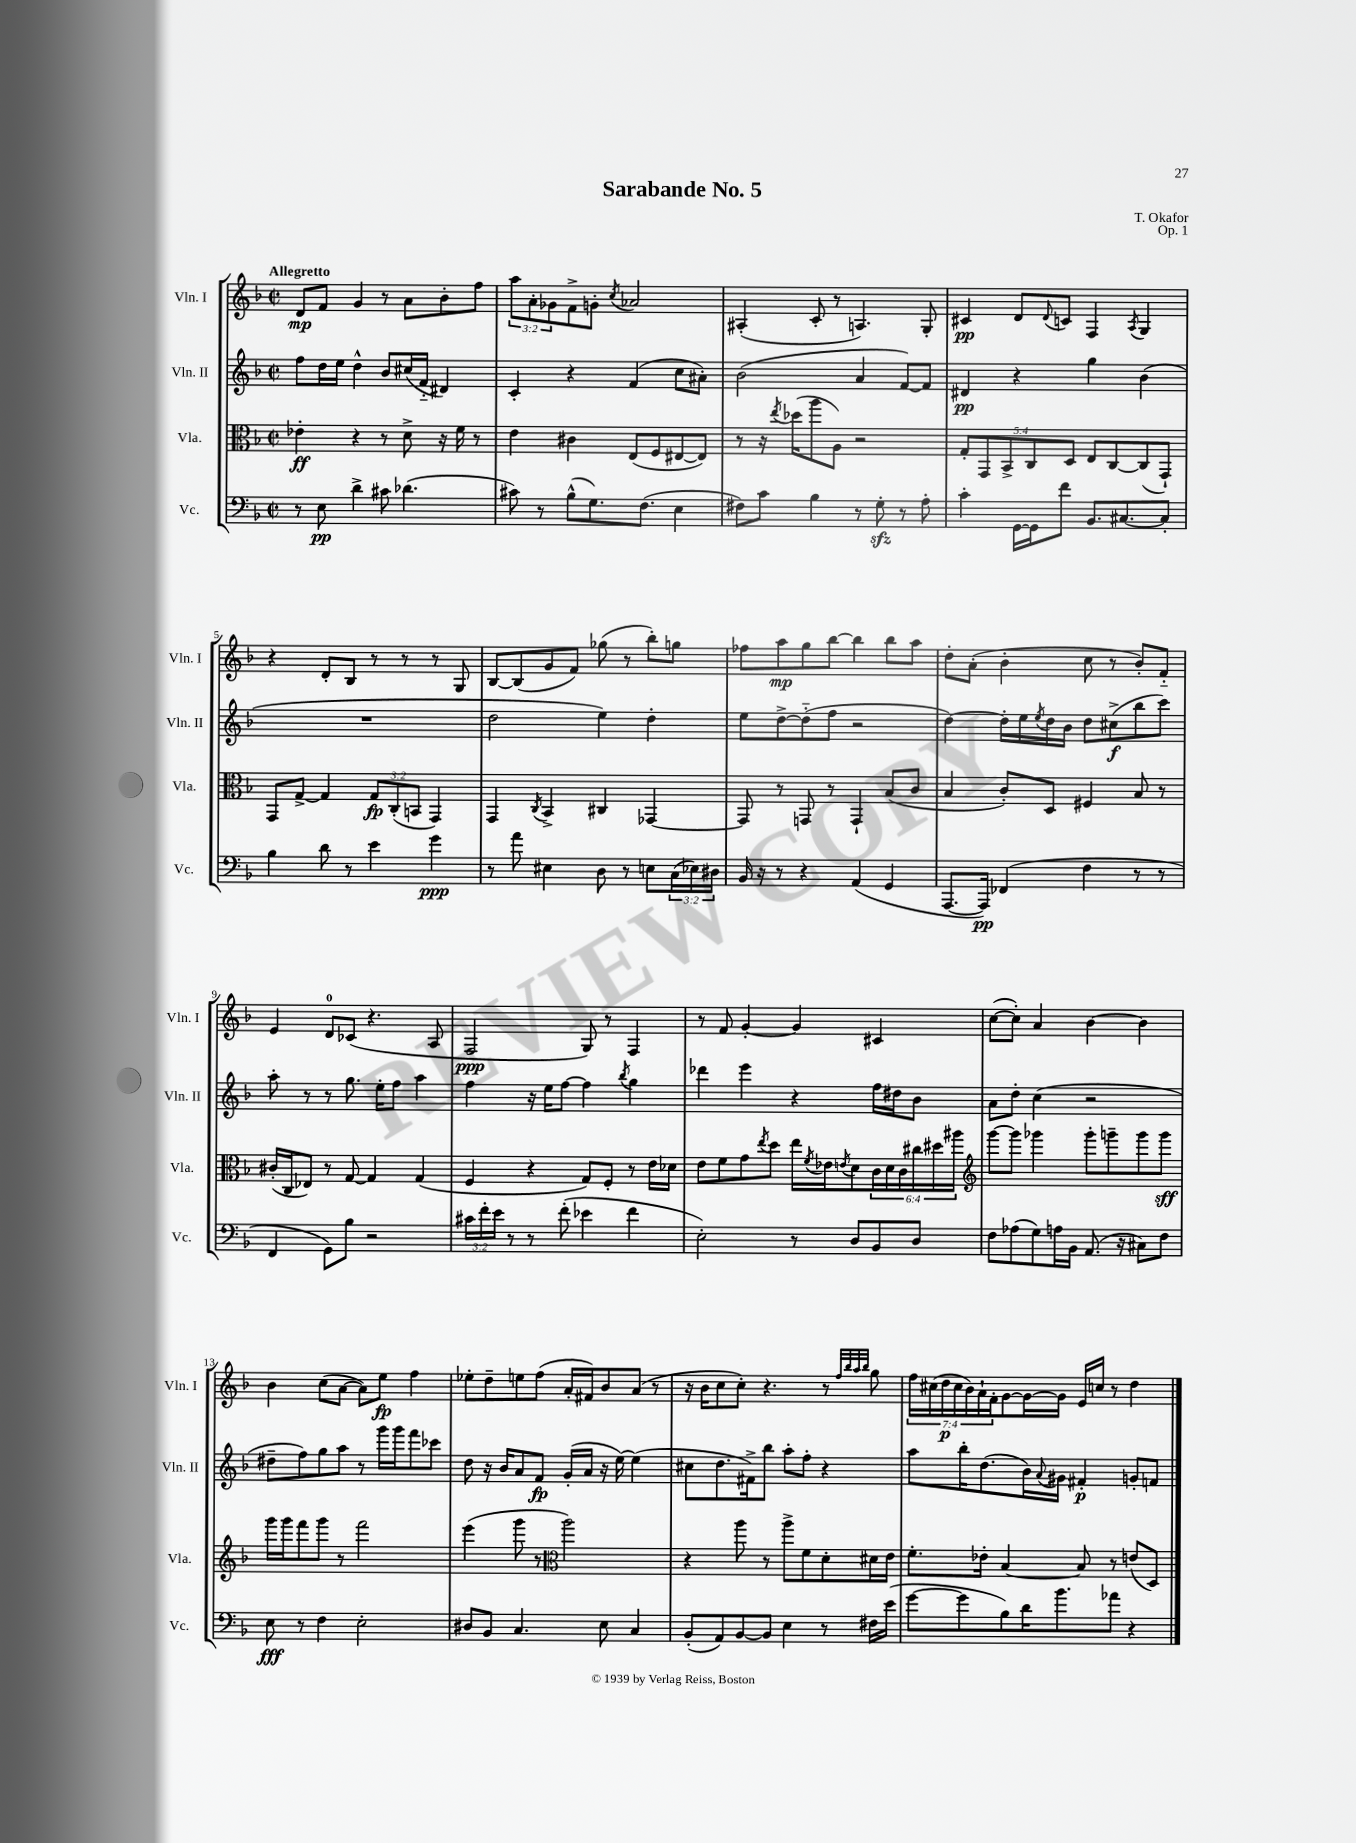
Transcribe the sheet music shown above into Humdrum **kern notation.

**kern	**dynam	**kern	**dynam	**kern	**dynam	**kern	**dynam
*part4	*part4	*part3	*part3	*part2	*part2	*part1	*part1
*staff4	*staff4	*staff3	*staff3	*staff2	*staff2	*staff1	*staff1
*I"Vc.	*	*I"Vla.	*	*I"Vln. II	*	*I"Vln. I	*
*I'Vc.	*	*I'Vla.	*	*I'Vln. II	*	*I'Vln. I	*
*clefF4	*	*clefC3	*	*clefG2	*	*clefG2	*
*k[b-]	*	*k[b-]	*	*k[b-]	*	*k[b-]	*
*M2/2	*	*M2/2	*	*M2/2	*	*M2/2	*
*met(c|)	*	*met(c|)	*	*met(c|)	*	*met(c|)	*
=1	=1	=1	=1	=1	=1	=1	=1
!	!	!	!	!	!	!LO:TX:a:B:t=Allegretto	!
8r	.	4e-X'\	ff	8ff\L	.	8d/L	mp
8E\	pp	.	.	16dd\L	.	8f/J	.
.	.	.	.	16ee\JJ	.	.	.
4d^\	.	4r	.	4dd^^\	.	4g/	.
8c#X\	.	8r	.	8b-/L	.	8r	.
(4.d-X\	.	8d^\	.	(16cc#X/L	.	8a\L	.
.	.	.	.	16f/JJ	.	.	.
.	.	16r	.	4d#X/)	.	8b-'\	.
.	.	16f\	.	.	.	.	.
.	.	8r	.	.	.	8ff\J	.
=2	=2	=2	=2	=2	=2	=2	=2
8c#X\)	.	4e\	.	4c'/	.	12aa\L	.
.	.	.	.	.	.	12a'\	.
8r	.	.	.	.	.	.	.
.	.	.	.	.	.	12g-X\	.
(8B-^^\L	.	4c#X\	.	4r	.	8f^\	.
8.G\)	.	.	.	.	.	8gn'\J	.
.	.	.	.	.	.	8qcc/	.
.	.	(8E/L	.	(4f/	.	2a-X/	.
(8.F\J	.	.	.	.	.	.	.
.	.	8F/	.	.	.	.	.
4E\	.	[8E#X/	.	8cc\L	.	.	.
.	.	8E#/J])	.	8a#X'\J)	.	.	.
=3	=3	=3	=3	=3	=3	=3	=3
8F#X\L)	.	8r	.	(2b-\	.	(4A#X'/	.
8c\J	.	16r	.	.	.	.	.
.	.	8qee/	.	.	.	.	.
.	.	(16dd-X\KL	.	.	.	.	.
4B-\	.	8aa\	.	.	.	8c'/	.
.	.	8A\J)	.	.	.	8r	.
8r	.	2r	.	4a/	.	4.An/)	.
8Gzz'\	.	.	.	.	.	.	.
8r	.	.	.	[8f/L)	.	.	.
8A'\	.	.	.	8f/J]	.	8G'/	.
=4	=4	=4	=4	=4	=4	=4	=4
4c'\	.	10G'/L	.	4d#X/	pp	4c#X/	pp
.	.	10GG/	.	.	.	.	.
.	.	10BB-^/	.	.	.	.	.
[16GG\LL	.	.	.	4r	.	8d/L	.
.	.	10C/	.	.	.	.	.
16GG\J]	.	.	.	.	.	.	.
.	.	.	.	.	.	8qqd/	.
8f\J	.	.	.	.	.	8cn/J	.
.	.	10D/J	.	.	.	.	.
8.BB-/L	.	8E/L	.	4gg\	.	4F/	.
.	.	[8C/	.	.	.	.	.
[8.C#X/	.	.	.	.	.	.	.
.	.	.	.	.	.	8qA/	.
.	.	(8C/]	.	(4b-\	.	4G/	.
8C#'/J]	.	8GG`/J)	.	.	.	.	.
!!LO:LB:g=z
=5	=5	=5	=5	=5	=5	=5	=5
4B-\	.	8GG/L	.	1r	.	4r	.
.	.	[8G^/J	.	.	.	.	.
8d\	.	4G/]	.	.	.	8d'/L	.
8r	.	.	.	.	.	8B-/J	.
4e\	.	12G/L	fp	.	.	8r	.
.	.	(12C'/	.	.	.	.	.
.	.	.	.	.	.	8r	.
.	.	12BBn/J	.	.	.	.	.
4g\	ppp	4GG/)	.	.	.	8r	.
.	.	.	.	.	.	8G/	.
=6	=6	=6	=6	=6	=6	=6	=6
8r	.	4GG/	.	2dd\	.	[8B-/L	.
8a\	.	.	.	.	.	(8B-/]	.
.	.	8qC/	.	.	.	.	.
4E#X\	.	4BB-^/	.	.	.	8g/	.
.	.	.	.	.	.	8f/J)	.
8D\	.	4C#X/	.	4ee\)	.	(8gg-X\	.
8r	.	.	.	.	.	8r	.
8En\L	.	[4GG-X/	.	4dd'\	.	8bb-'\L)	.
(24C\L	.	.	.	.	.	8ggn\J	.
24E-X\)	.	.	.	.	.	.	.
24D#X\JJ	.	.	.	.	.	.	.
=7	=7	=7	=7	=7	=7	=7	=7
16BB-/	.	8GG-/]	.	8ee\L	.	8ff-X\L	.
16r	.	.	.	.	.	.	.
8r	.	8r	.	[8dd^\	.	8aa\	mp
4r	.	8GGn/	.	(8dd\]	.	8gg\	.
.	.	8r	.	8ff\J	.	[8bb-\J	.
(4AA/	.	4GG`/	.	2r	.	4bb-\]	.
4GG/	.	(8B-/L	.	.	.	8bb-\L	.
.	.	8c/J	.	.	.	8aa\J	.
=8	=8	=8	=8	=8	=8	=8	=8
[8.AAA/L	.	4B-/	.	[4dd\)	.	8dd'\L	.
.	.	.	.	.	.	(8a'\J	.
16AAA/Jk])	pp	.	.	.	.	.	.
(4FF-X/	.	8c'/L)	.	16dd'\LL]	.	4b-'\	.
.	.	.	.	16ee\	.	.	.
.	.	.	.	8qee/	.	.	.
.	.	8D/J	.	16dd\	.	.	.
.	.	.	.	16b-\JJ	.	.	.
4F\	.	4F#X/	.	8dd\L	.	8cc\	.
.	.	.	.	(8cc#X^\	f	8r	.
8r	.	8B-/	.	8bb-\	.	8b-'/L)	.
8r	.	8r	.	8ccc\J)	.	8f/J	.
!!LO:LB:g=z
=9	=9	=9	=9	=9	=9	=9	=9
4FF/	.	(16c#X'/LL	.	8aa'\	.	4e/	.
.	.	16C/J	.	.	.	.	.
.	.	8E-X/J)	.	8r	.	.	.
8GG\L)	.	8r	.	8r	.	8d/L	.
8B-\J	.	[8G/	.	8.gg\	.	(8c-X/J	.
2r	.	4G/]	.	.	.	4.r	.
.	.	.	.	16ee'\KL	.	.	.
.	.	.	.	8ff\J	.	.	.
.	.	(4G/	.	4aa\	.	.	.
.	.	.	.	.	.	8A/	.
=10	=10	=10	=10	=10	=10	=10	=10
24c#X\LL	.	4F/	.	4ff\	.	2F/	ppp
24f'\	.	.	.	.	.	.	.
24e\JJ	.	.	.	.	.	.	.
8r	.	.	.	.	.	.	.
8r	.	4r	.	16r	.	.	.
.	.	.	.	16ee\KL	.	.	.
(8f'\	.	.	.	[8ff\J	.	.	.
4e-X\	.	8G/L)	.	4ff\]	.	8G/)	.
.	.	8F'/J	.	.	.	8r	.
.	.	.	.	8qbb-/	.	.	.
4f\	.	8r	.	4gg\	.	4F/	.
.	.	16e\LL	.	.	.	.	.
.	.	16d-X\JJ	.	.	.	.	.
=11	=11	=11	=11	=11	=11	=11	=11
2E'\)	.	8e\L	.	4ddd-X\	.	8r	.
.	.	8f\	.	.	.	8f/	.
.	.	8g\	.	4eee\	.	[4g'/	.
.	.	8qee/	.	.	.	.	.
.	.	8dd\J	.	.	.	.	.
8r	.	16ee\LL	.	4r	.	4g/]	.
.	.	8qf/	.	.	.	.	.
.	.	16e-X\J	.	.	.	.	.
.	.	8qen/	.	.	.	.	.
8D/L	.	8d\	.	.	.	.	.
8BB-/	.	24c\L	.	16ff\LL	.	4c#X/	.
.	.	24d\	.	.	.	.	.
.	.	.	.	16dd#X\J	.	.	.
.	.	24c\	.	.	.	.	.
8D/J	.	24cc#X\	.	8b-\J	.	.	.
.	.	24dd#X\	.	.	.	.	.
.	.	24aa#X\JJ	.	.	.	.	.
=12	=12	=12	=12	=12	=12	=12	=12
*	*	*clefG2	*	*	*	*	*
8F\L	.	[8ggg\L	.	8a\L	.	([8cc\L	.
(8A-X\	.	8ggg\J]	.	8dd'\J	.	8cc'\J])	.
8G\)	.	4ggg-X\	.	(4cc\	.	4a/	.
16An\L	.	.	.	.	.	.	.
16BB-\JJ	.	.	.	.	.	.	.
(8.AA/	.	8ggg-'\L	.	2r	.	[4b-\	.
.	.	8gggn~\	.	.	.	.	.
16r	.	.	.	.	.	.	.
8C#X\L)	.	8ggg\	.	.	.	4b-\]	.
8F\J	.	8ggg\J	sff	.	.	.	.
!!LO:LB:g=z
=13	=13	=13	=13	=13	=13	=13	=13
8E\	fff	16ggg\LL	.	8dd#X~\L	.	4b-\	.
.	.	16ggg\J	.	.	.	.	.
8r	.	8fff\	.	8ff\)	.	.	.
4F\	.	8ggg\J	.	8gg\	.	(8cc\L	.
.	.	8r	.	8aa\J	.	[8a\J	.
2E'\	.	2fff\	.	8r	.	8a\L])	.
.	.	.	.	16ggg\LL	.	8ee\J	fp
.	.	.	.	16ggg\J	.	.	.
.	.	.	.	8fff\	.	4ff\	.
.	.	.	.	8ccc-X\J	.	.	.
=14	=14	=14	=14	=14	=14	=14	=14
8D#X/L	.	(4eee\	.	8dd\	.	8ee-X'\L	.
8BB-/J	.	.	.	16r	.	8dd~\	.
.	.	.	.	16b-/KL	.	.	.
4.C/	.	8ggg\	.	8a/	.	8een\	.
.	.	8r	.	8f/J	fp	(8ff\J	.
*	*	*clefC3	*	*	*	*	*
.	.	2aa\)	.	(16g'/LL	.	16a'/LL	.
.	.	.	.	16a/JJ	.	16f#X/J)	.
8E\	.	.	.	16r	.	8b-/	.
.	.	.	.	[16ee\)	.	.	.
4C/	.	.	.	(4ee\]	.	(8a/J	.
.	.	.	.	.	.	8r	.
=15	=15	=15	=15	=15	=15	=15	=15
(8BB-'/L	.	4r	.	8cc#X\L	.	16r	.
.	.	.	.	.	.	16b-\KL	.
8AA/)	.	.	.	8.dd\	.	8cc\	.
[8BB-/	.	8aa\	.	.	.	8cc'\J)	.
.	.	.	.	16f#X^\k)	.	.	.
8BB-/J]	.	8r	.	8bb-\J	.	4.r	.
4E\	.	8aa^\L	.	8aa'\L	.	.	.
.	.	8f\	.	8ff'\J	.	.	.
8r	.	8d'\	.	4r	.	8r	.
.	.	.	.	.	.	32qqff/LLL	.
.	.	.	.	.	.	32qqbb-/	.
.	.	.	.	.	.	32qqaa/	.
.	.	.	.	.	.	32qqbb-/JJJ	.
16F#X\LL	.	16d#X\L	.	.	.	8gg\	.
(16e\JJ	.	16e\JJ	.	.	.	.	.
=16	=16	=16	=16	=16	=16	=16	=16
[8g\L	.	8.f'\L	.	8aa\L	.	28ff\LL	.
.	.	.	.	.	.	(28cc#X\	.
.	.	.	.	.	.	28dd\	p
.	.	.	.	.	.	28cc#\	.
8g\]	.	.	.	16bb-'\K	.	.	.
.	.	.	.	.	.	28b-\)	.
.	.	.	.	.	.	28a`\	.
.	.	16e-X'\Jk	.	(8.dd\	.	.	.
.	.	.	.	.	.	28f'\J	.
8B-\)	.	[4B-/	.	.	.	[8g\	.
16d\K	.	.	.	16b-\L)	.	16g\L_	.
.	.	.	.	8qqa/	.	.	.
8.b-\	.	.	.	16g#X\JJ	.	16g\JJ]	.
.	.	8B-/]	.	4f#X'/	p	16e/LL	.
.	.	.	.	.	.	16ccn/JJ	.
8a-X\J	.	8r	.	.	.	8r	.
4r	.	(8en/L	.	8gn'/L	.	4dd\	.
.	.	8D/J)	.	8fn/J	.	.	.
==	==	==	==	==	==	==	==
*-	*-	*-	*-	*-	*-	*-	*-
